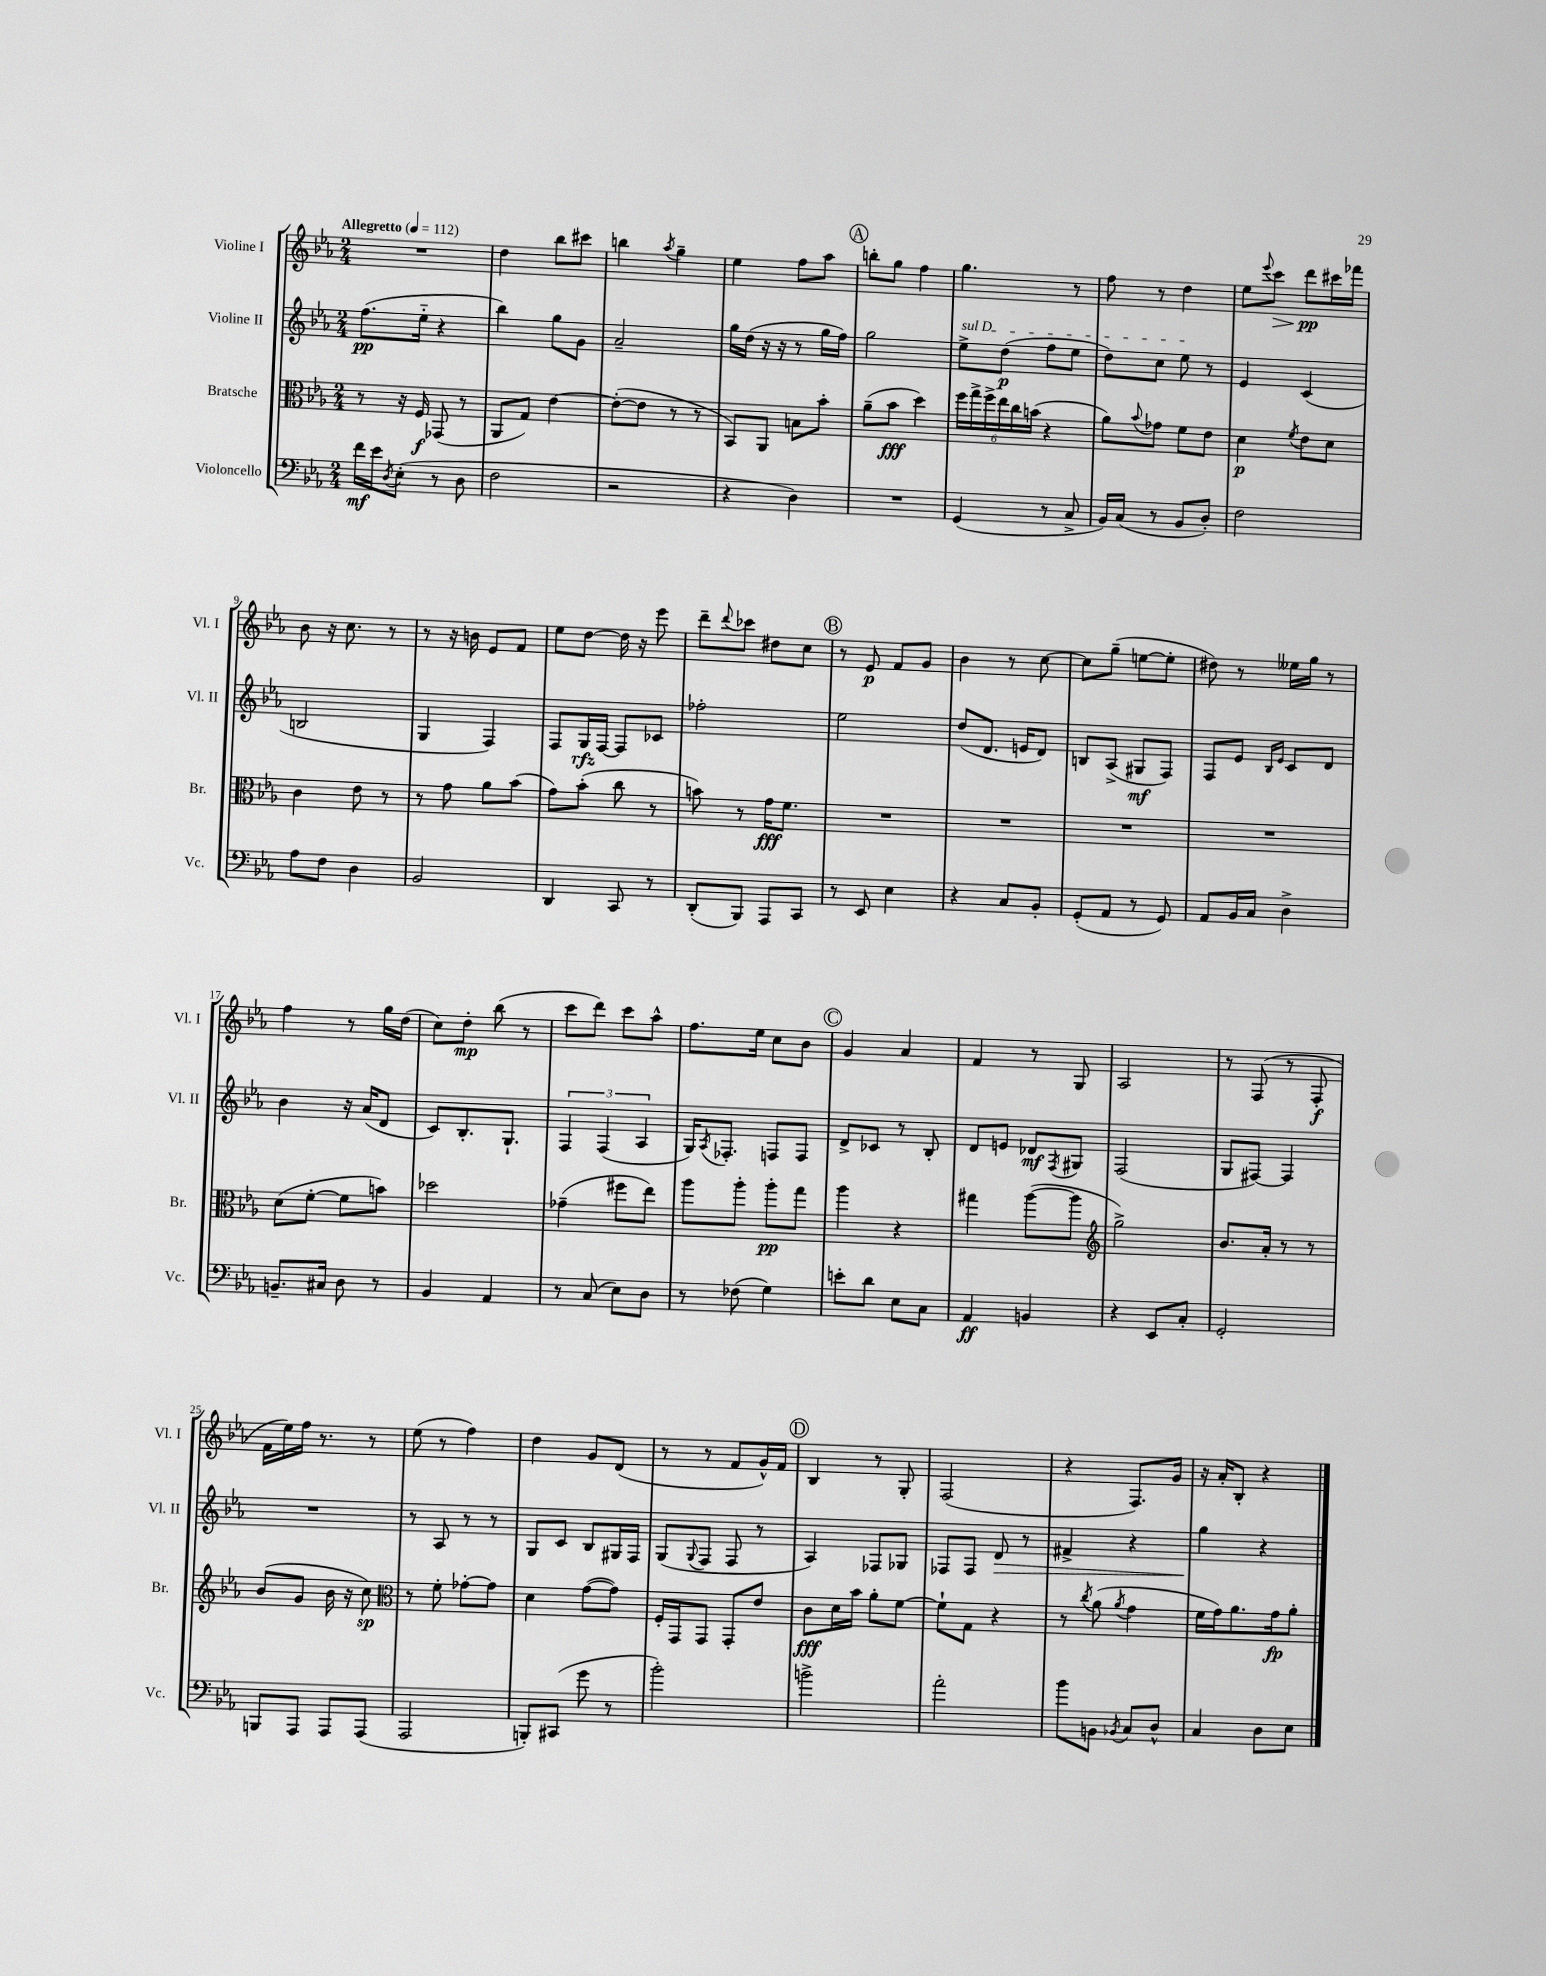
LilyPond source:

<<
\new StaffGroup <<
\new Staff = "s0" \with { instrumentName = "Violine I" shortInstrumentName = "Vl. I" } {
    \clef treble \key ees \major \numericTimeSignature \time 2/4 \tempo "Allegretto" 4 = 112
    R2 |
    d''4 bes''8 cis'''8 |
    b''4 \acciaccatura { aes''8 } g''4-- |
    ees''4 f''8 aes''8 |
    \mark \markup { \circle "A" } b''8-. g''8 f''4 |
    g''4. r8 |
    f''8 r8 d''4 |
    ees''8 \appoggiatura { ees'''8 } c'''8\> d'''8\pp\! cis'''16 fes'''16 |
    bes'8 r16 c''8. r8 |
    r8 r16 b'16 ees'8 f'8 |
    ees''8 d''8~ d''16 r16 ees'''8 |
    d'''8-- \appoggiatura { d'''8 } ces'''8 dis''8 c''8 |
    \mark \markup { \circle "B" } r8 ees'8\p f'8 g'8 |
    bes'4 r8 c''8~ |
    c''8 g''8--( e''8~ e''8-. |
    dis''8) r8 eeses''16 g''16 r8 |
    f''4 r8 g''16 d''16( |
    c''8) d''8-.\mp bes''8( r8 |
    c'''8 d'''8) c'''8 aes''8-^ |
    f''8. ees''16 c''8 bes'8 |
    \mark \markup { \circle "C" } g'4 aes'4 |
    f'4 r8 g8 |
    aes2 |
    r8 f8( r8 f8-.\f |
    f'16 ees''16) f''16 r8. r8 |
    ees''8( r8 f''4) |
    d''4 g'8 d'8( |
    r8 r8 f'8 g'16-^) f'16 |
    \mark \markup { \circle "D" } bes4 r8 g8-. |
    f2( |
    r4 f8.) g'16 |
    r16 aes'16-. bes8-. r4 \bar "|." |
}
\new Staff = "s1" \with { instrumentName = "Violine II" shortInstrumentName = "Vl. II" } {
    \clef treble \key ees \major \numericTimeSignature \time 2/4
    f''8.\pp( ees''16-_ r4 |
    bes''4) g''8 g'8 |
    aes'2-- |
    g''16 d''16( r16 r16 r8 g''16 f''16) |
    \mark \markup { \circle "A" } g''2 |
    \once \override TextSpanner.bound-details.left.text = \markup { \italic "sul D" } ees''8->\startTextSpan d''8\p( f''8 ees''8 |
    d''8) c''8 ees''8\stopTextSpan r8 |
    ees'4 c'4( |
    b2 |
    g4 f4) |
    f8 g16\rfz f16~ f8 ces'8 |
    fes''2-. |
    \mark \markup { \circle "B" } ees''2 |
    d''8( d'8. e'16 d'8) |
    b8 aes8->( gis8\mf f8) |
    f8 ees'8 \grace { bes16 ees'16 } c'8 d'8 |
    bes'4 r16 aes'16( d'8 |
    c'8) bes8.-. g8.-! |
    \tuplet 3/2 { f4 f4( aes4 } |
    g16) \acciaccatura { aes8 } fes8.-. f8 f8 |
    \mark \markup { \circle "C" } d'8-> ces'8 r8 bes8-. |
    d'8 e'8 des'8\mf \acciaccatura { f8 } gis8 |
    f2( |
    g8 fis8~) fis4 |
    R2 |
    r8 aes8 r8 r8 |
    g8 c'8 bes8 gis16 f16 |
    g8( \appoggiatura { g8 } f8 f8 r8 |
    \mark \markup { \circle "D" } aes4) fes8 ges8 |
    fes8 fes8 d'8\> r8 |
    fis'4-> r4 |
    g''4\! r4 \bar "|." |
}
\new Staff = "s2" \with { instrumentName = "Bratsche" shortInstrumentName = "Br." } {
    \clef alto \key ees \major \numericTimeSignature \time 2/4
    r8 r16 f16\f ges,8( r8 |
    aes,8 g8) ees'4~ |
    ees'8~-.( ees'8 r8 r8 |
    bes,8) aes,8 b8 bes'8-. |
    \mark \markup { \circle "A" } aes'8--( bes'8\fff d''4) |
    \tuplet 6/4 { f''16 g''16-> f''16-> ees''16 c''16 b'16( } r4 |
    aes'8) \appoggiatura { bes'8 } ges'8 f'8 ees'8 |
    d'4\p \acciaccatura { f'8 } ees'8 d'8 |
    c'4 ees'8 r8 |
    r8 g'8 aes'8 bes'8( |
    g'8) bes'8-.( c''8 r8 |
    b'8) r8 g'16\fff f'8. |
    \mark \markup { \circle "B" } R2 |
    R2 |
    R2 |
    R2 |
    d'8( f'8~-. f'8 b'8) |
    des''2 |
    ges'4--( fis''8 ees''8) |
    aes''8 aes''8-. aes''8-.\pp g''8 |
    \mark \markup { \circle "C" } aes''4 r4 |
    gis''4 aes''8~( aes''8 |
    \clef treble g''2->) |
    bes'8. aes'16-. r8 r8 |
    bes'8( g'8 bes'16 r16 c''8\sp) |
    \clef alto r8 f'8-. ges'8~-. ges'8 |
    d'4 g'8~( g'8) |
    f16-. g,16 g,8 g,8-. ees'8 |
    \mark \markup { \circle "D" } c'8\fff d'16 bes'16 aes'8-. f'8~ |
    f'8-! g8 r4 |
    r8 \acciaccatura { c''8 } aes'8( \acciaccatura { aes'8 } g'4 |
    f'16 g'16) aes'8. g'16\fp aes'8-. \bar "|." |
}
\new Staff = "s3" \with { instrumentName = "Violoncello" shortInstrumentName = "Vc." } {
    \clef bass \key ees \major \numericTimeSignature \time 2/4
    f'16\mf ees'16 \acciaccatura { d8 } ees8-.( r8 d8 |
    f2 |
    r2 |
    r4 d4) |
    \mark \markup { \circle "A" } R2 |
    g,4( r8 c8-> |
    bes,16) c16( r8 bes,8 d8-.) |
    f2 |
    aes8 f8 d4 |
    bes,2 |
    d,4 c,8 r8 |
    d,8-.( bes,,8) aes,,8 c,8 |
    \mark \markup { \circle "B" } r8 ees,8 ees4 |
    r4 c8 bes,8-. |
    g,8-.( aes,8 r8 g,8) |
    aes,8 bes,16 c16 d4-> |
    b,8.-- cis16 d8 r8 |
    bes,4 aes,4 |
    r8 c8( ees8) d8 |
    r8 fes8( g4) |
    \mark \markup { \circle "C" } e'8-. d'8 ees8 c8 |
    aes,4\ff b,4 |
    r4 ees,8 c8-. |
    g,2-. |
    b,,8 aes,,8 aes,,8 aes,,8( |
    aes,,2 |
    b,,8-.) cis,8( g'8 r8 |
    bes'2-.) |
    \mark \markup { \circle "D" } b'2-> |
    aes'2-. |
    bes'8 b,8 \acciaccatura { bes,8 } c8 d8-^ |
    c4 d8 ees8 \bar "|." |
}
>>
>>
